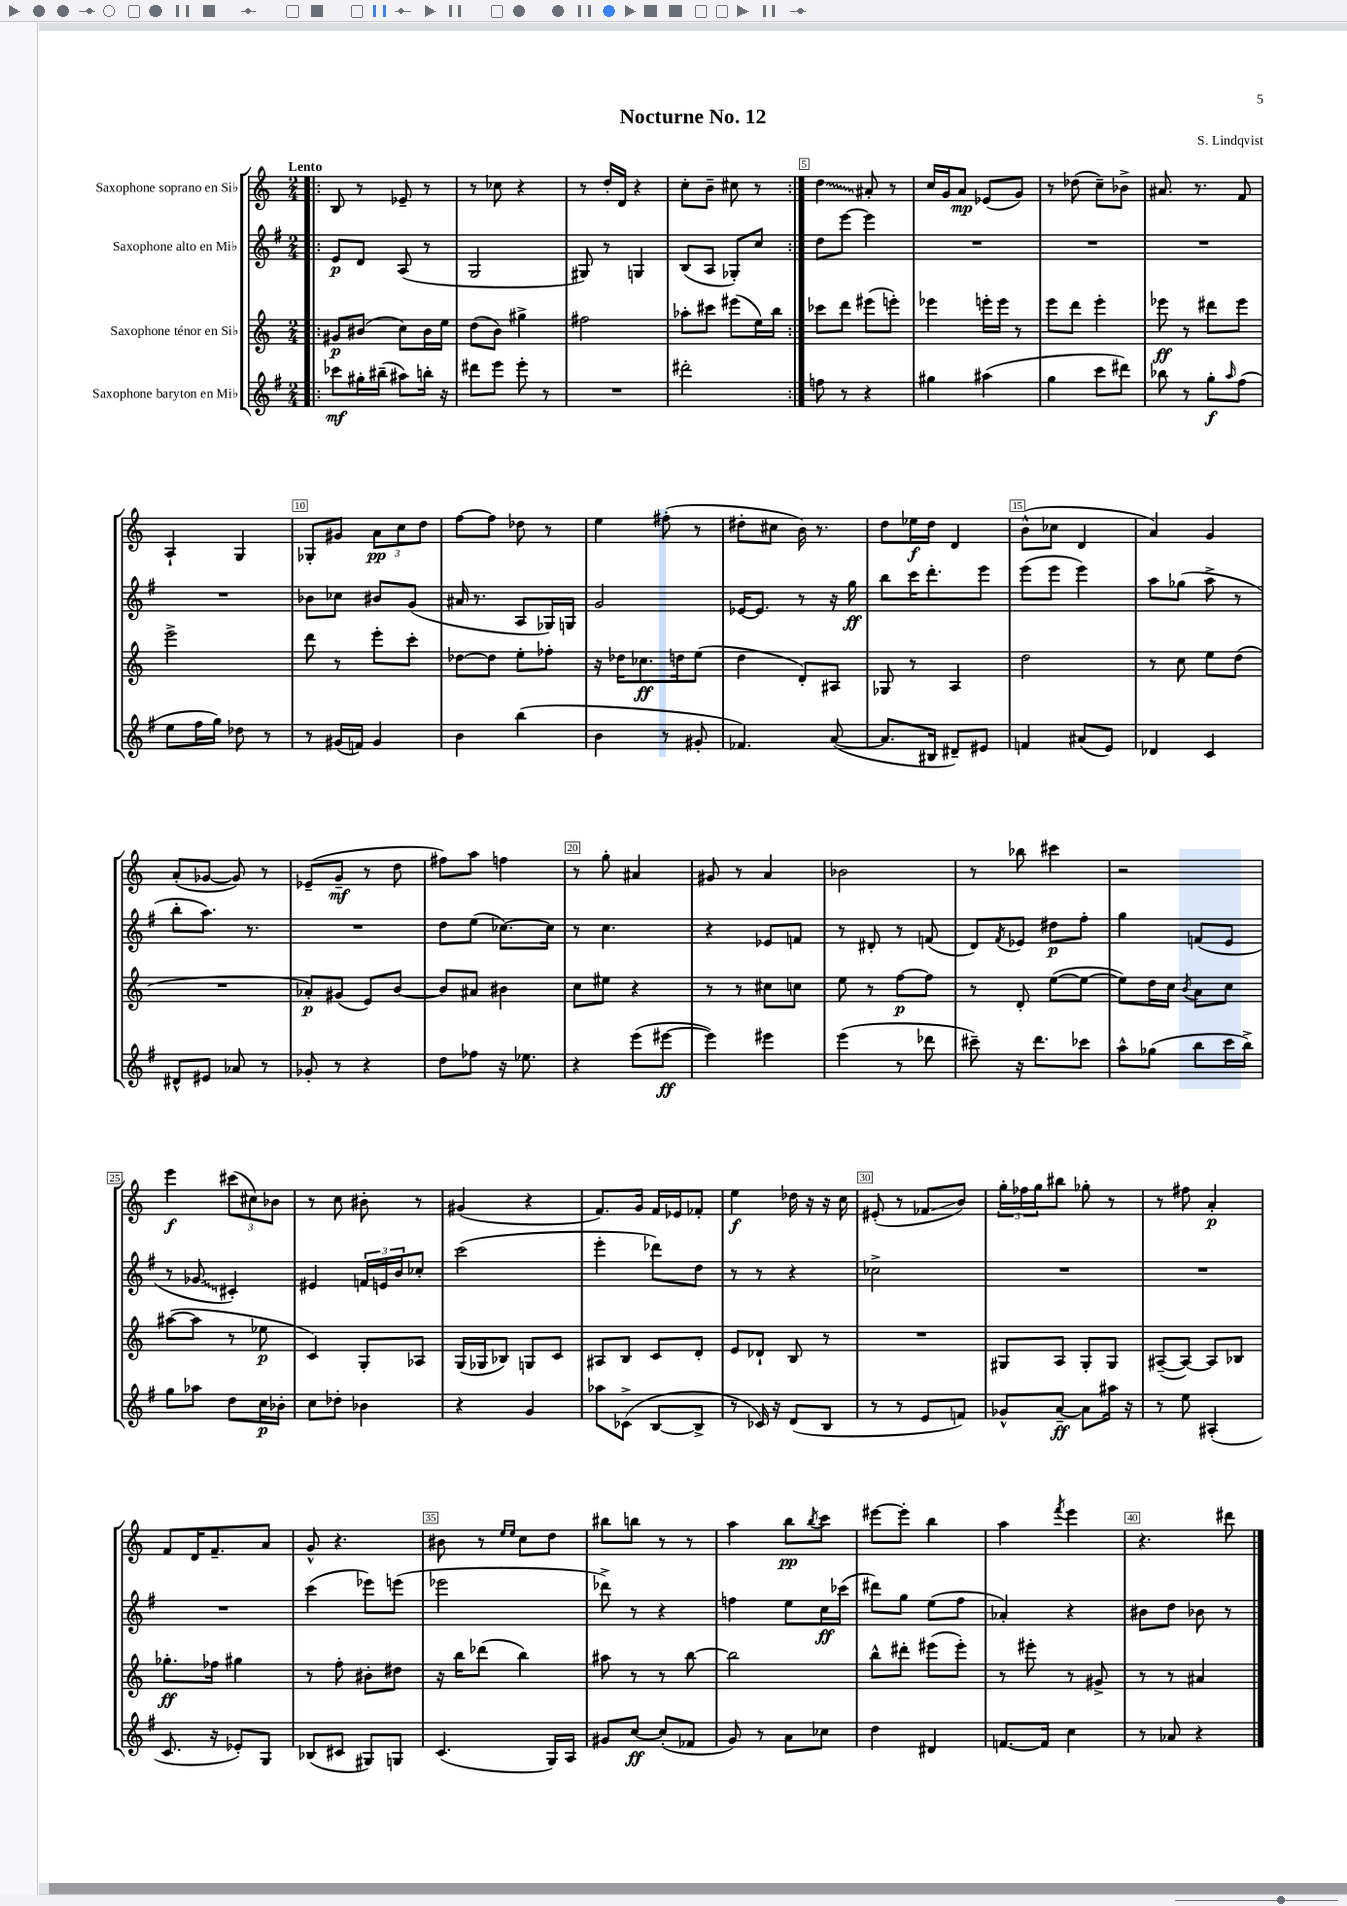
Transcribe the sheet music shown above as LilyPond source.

\header { title = "Nocturne No. 12" composer = "S. Lindqvist" }
<<
\new StaffGroup <<
\new Staff = "s0" \with { instrumentName = "Saxophone soprano en Sib" } {
    \clef treble \key c \major \numericTimeSignature \time 2/4 \tempo "Lento"
    \repeat volta 2 { \bar ".|:" b8 r8 ees'8-- r8 |
    r8 ces''8 r4 |
    r8 d''16-. d'16 r4 |
    c''8-. b'8-- cis''8 r8 | }
    \once \override Glissando.style = #'zigzag d''4\glissando ais'8-. r8 |
    c''16 g'16 a'8\mp ees'8( g'8) |
    r8 des''8( c''8--) bes'8-> |
    ais'8. r8. f'8 |
    a4-! g4 |
    ges8-. gis'8 \tuplet 3/2 { a'8\pp c''8 d''8 } |
    f''8~ f''8 des''8 r8 |
    e''4 fis''8-.( r8 |
    dis''8-. cis''8 b'16) r8. |
    d''8 ees''16\f d''16 d'4 |
    b'8-^( ces''8 d'4 |
    a'4) g'4 |
    a'8-.( ges'8~ ges'8) r8 |
    ees'8--( g'8--\mf r8 d''8 |
    fis''8) a''8 f''4 |
    r8 g''8-. ais'4 |
    gis'8 r8 a'4 |
    bes'2 |
    r8 bes''8 cis'''4 |
    r2 |
    e'''4\f \tuplet 3/2 { cis'''8( cis''8) bes'8 } |
    r8 c''8 bis'8-. r8 |
    gis'4( r4 |
    f'8.) g'16 f'16 ees'16 fes'8-. |
    e''4\f des''16 r16 r16 c''16 |
    eis'8-.( r8 fes'8\glissando b'8) |
    \tuplet 3/2 { g''16-. fes''16 g''16 } bis''8 ges''8-. r8 |
    r8 fis''8 a'4-.\p |
    f'8 d'16 f'8.-- a'8 |
    g'8-^ r4. |
    bis'8 r8 \grace { e''16 e''16 } c''8 d''8 |
    bis''8 b''8 r8 r8 |
    a''4 b''8\pp \acciaccatura { b''8 } c'''8 |
    eis'''8~ eis'''8-. b''4 |
    a''4 \acciaccatura { f'''8 } e'''4 |
    r4. dis'''8 \bar "|." |
}
\new Staff = "s1" \with { instrumentName = "Saxophone alto en Mib" } {
    \clef treble \key g \major \numericTimeSignature \time 2/4
    \repeat volta 2 { \bar ".|:" e'8\p d'8 a8( r8 |
    g2 |
    gis8) r8 g4 |
    b8( a8 ges8-.) c''8 | }
    d''8 e'''8~ e'''4 |
    R2 |
    R2 |
    R2 |
    R2 |
    bes'8 ces''8 bis'8 g'8( |
    ais'16 r8. a8 ges16) g16 |
    g'2 |
    ees'16~ ees'8. r8 r16 g''16\ff |
    b''8 c'''16 d'''8.-. e'''8 |
    e'''8( e'''8 e'''4) |
    a''8 ges''8( a''8-> r8 |
    b''8-. a''8.) r8. |
    R2 |
    d''8 e''8( ces''8.~) ces''16 |
    r8 c''4. |
    r4 ees'8 f'8 |
    r8 dis'8-. r8 f'8( |
    d'8) \acciaccatura { fis'8 } ees'8 dis''8\p fis''8-. |
    g''4 f'8( e'8 |
    r8 \once \override Glissando.style = #'zigzag ges'8\glissando cis'4-.) |
    eis'4 \tuplet 3/2 { f'16 e'16 b'16 } ces''8-. |
    c'''2( |
    e'''4-. des'''8) d''8 |
    r8 r8 r4 |
    ces''2-> |
    R2 |
    R2 |
    R2 |
    c'''4( ees'''8) e'''8( |
    ees'''2 |
    des'''8->) r8 r4 |
    f''4 e''8 c''16\ff ces'''16( |
    dis'''8) g''8 e''8( fis''8 |
    aes'4-.) r4 |
    bis'8 d''8 bes'8 r8 \bar "|." |
}
\new Staff = "s2" \with { instrumentName = "Saxophone ténor en Sib" } {
    \clef treble \key c \major \numericTimeSignature \time 2/4
    \repeat volta 2 { \bar ".|:" gis'8\p bis'8( c''8) bis'16 e''16 |
    d''8( b'8) gis''4-> |
    fis''2 |
    aes''8-. cis'''8 eis'''8( e''16) b''16 | }
    ces'''8 d'''8 eis'''8( e'''8-.) |
    ees'''4 e'''16-. e'''16 r8 |
    e'''8 d'''8 e'''4-. |
    ees'''8\ff r8 dis'''8 ees'''8 |
    e'''2-> |
    d'''8 r8 e'''8-. c'''8-. |
    des''8~ des''8 e''8-. fes''8-. |
    r16 des''16 ces''8.\ff d''16 e''8( |
    d''4 d'8-.) ais8 |
    ges8 r8 a4 |
    d''2 |
    r8 c''8 e''8 d''8( |
    R2 |
    aes'8-.\p) gis'8( e'8) b'8~ |
    b'8 ais'8 bis'4 |
    c''8 eis''8 r4 |
    r8 r8 cis''8 c''8 |
    e''8 r8 f''8~\p f''8 |
    r8 d'8-. e''8~( e''8~ |
    e''8) d''16 c''16 \acciaccatura { b'8 } a'8 c''8 |
    ais''8~( ais''8 r8 ees''8\p |
    c'4) g8-. aes8 |
    g16( ges16 bes8) g8 c'8 |
    ais8 b8 c'8 d'8-. |
    e'8 des'8-! b8 r8 |
    R2 |
    gis8 a8 gis8-. gis8 |
    ais8~--( ais8~) ais8 bes8 |
    ges''8.-.\ff fes''16 gis''4 |
    r8 f''8-. bis'8-. dis''8 |
    r16 b''16 des'''8( b''4) |
    ais''8 r8 r8 b''8~ |
    b''2 |
    b''8-^ dis'''8-. eis'''8( eis'''8-.) |
    r8 eis'''8-. r8 gis'8-> |
    r8 r8 ais'4 \bar "|." |
}
\new Staff = "s3" \with { instrumentName = "Saxophone baryton en Mib" } {
    \clef treble \key g \major \numericTimeSignature \time 2/4
    \repeat volta 2 { \bar ".|:" ces'''8\mf gis''16-. bis''16--( ais''8) b''16-. r16 |
    dis'''8 e'''8 e'''8-. r8 |
    R2 |
    dis'''2-. | }
    f''8 r8 r4 |
    gis''4 ais''4( |
    g''4 c'''8 dis'''8) |
    bes''8 r8 g''8-.\f \grace { a''16 } fis''8( |
    e''8 fis''16 g''16) des''8 r8 |
    r8 gis'16( f'16) gis'4 |
    b'4 b''4( |
    b'4 r8 gis'8-. |
    fes'4.) a'8~( |
    a'8. bis16 dis'8--) eis'8 |
    f'4 ais'8( e'8) |
    des'4 c'4 |
    dis'8-^ eis'8 aes'8 r8 |
    ges'8-. r8 r4 |
    d''8 fes''8 r16 ees''8. |
    r4 e'''8( eis'''8~\ff |
    eis'''4) eis'''4 |
    e'''4( r8 des'''8 |
    cis'''8--) r16 d'''8. ces'''8 |
    a''8-^ ges''8( b''8 c'''16 b''16->) |
    g''8 aes''8 d''8 c''16\p bes'16-. |
    c''8 des''8-. bes'4 |
    r4 g'4 |
    aes''8 ces'8->( b8~ b8-> |
    r8 ces'16) r16 d'8( b8 |
    r8 r8 e'8 f'8) |
    ges'8-^ a'8~--\ff a'8 ais''16 r16 |
    r8 e''8 ais4-.( |
    c'8. r16 ees'8-.) g8 |
    bes8( cis'8 gis8) g8 |
    c'4.( g16) a16 |
    gis'8 c''8~\ff c''8-.( fes'8 |
    g'8) r8 a'8 ces''8 |
    d''4 dis'4 |
    f'8.~ f'16 c''4 |
    r8 aes'8 r4 \bar "|." |
}
>>
>>
\layout { \context { \Score \override BarNumber.break-visibility = ##(#f #t #t) barNumberVisibility = #(every-nth-bar-number-visible 5) \override BarNumber.stencil = #(make-stencil-boxer 0.1 0.3 ly:text-interface::print) } }
